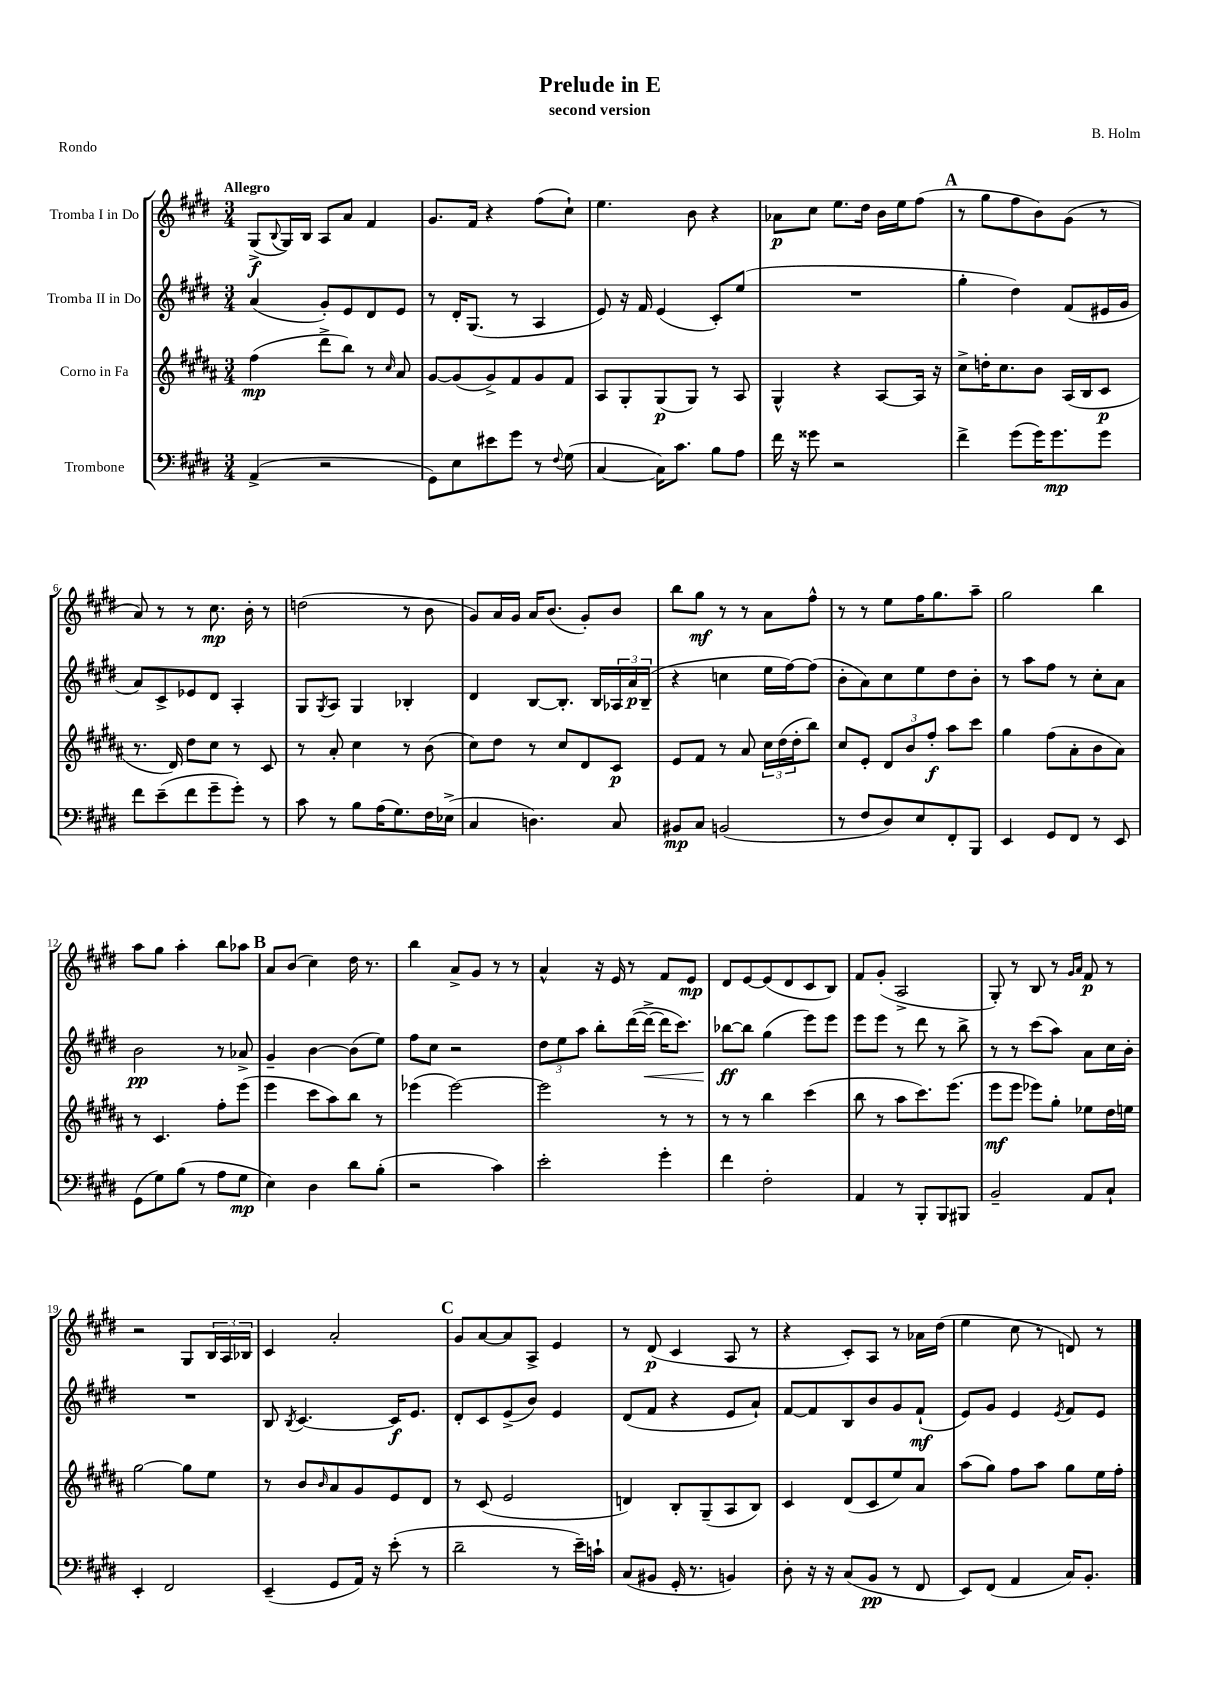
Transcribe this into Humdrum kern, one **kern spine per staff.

**kern	**dynam	**kern	**dynam	**kern	**dynam	**kern	**dynam
*part4	*part4	*part3	*part3	*part2	*part2	*part1	*part1
*staff4	*staff4	*staff3	*staff3	*staff2	*staff2	*staff1	*staff1
*I"Trombone	*	*I"Corno in Fa	*	*I"Tromba II in Do	*	*I"Tromba I in Do	*
*clefF4	*	*clefG2	*	*clefG2	*	*clefG2	*
*k[f#c#g#d#]	*	*k[f#c#g#d#a#]	*	*k[f#c#g#d#]	*	*k[f#c#g#d#]	*
*M3/4	*	*M3/4	*	*M3/4	*	*M3/4	*
=1	=1	=1	=1	=1	=1	=1	=1
!	!	!	!	!	!	!LO:TX:a:B:t=Allegro	!
(4AA^/	.	(4ff#\	mp	(4a/	.	(8G#^/L	f
.	.	.	.	.	.	8qqB/	.
.	.	.	.	.	.	16G#/L)	.
.	.	.	.	.	.	16B/JJ	.
2r	.	8ddd#^\L	.	8g#'/L)	.	8A/L	.
.	.	8bb\J)	.	8e/	.	8a/J	.
.	.	8r	.	8d#/	.	4f#/	.
.	.	16qqcc#/	.	.	.	.	.
.	.	8a#/	.	8e/J	.	.	.
=2	=2	=2	=2	=2	=2	=2	=2
8GG#\L)	.	[8g#/L	.	8r	.	8.g#/L	.
8E\	.	(8g#/]	.	16d#'/KL	.	.	.
.	.	.	.	(8.G#/J	.	16f#/Jk	.
8e#X\	.	8g#^/)	.	.	.	4r	.
8g#\J	.	8f#/	.	8r	.	.	.
8r	.	8g#/	.	4A/	.	(8ff#\L	.
8qqF#/	.	.	.	.	.	.	.
(8G#\	.	8f#/J	.	.	.	8cc#`\J)	.
=3	=3	=3	=3	=3	=3	=3	=3
[4C#/	.	8A#/L	.	8e/)	.	4.ee\	.
.	.	8G#'/	.	16r	.	.	.
.	.	.	.	16f#/	.	.	.
16C#\KL])	.	(8G#/	p	(4e/	.	.	.
8.c#\J	.	.	.	.	.	.	.
.	.	8G#/J)	.	.	.	8b\	.
8B\L	.	8r	.	8c#'/L)	.	4r	.
8A\J	.	8A#/	.	(8ee/J	.	.	.
=4	=4	=4	=4	=4	=4	=4	=4
16f#\	.	4G#^^/	.	2.r	.	8a-X\L	p
16r	.	.	.	.	.	.	.
8g##X\	.	.	.	.	.	8cc#\J	.
2r	.	4r	.	.	.	8.ee\L	.
.	.	.	.	.	.	16dd#\Jk	.
.	.	[8A#/L	.	.	.	16b\LL	.
.	.	.	.	.	.	16ee\J	.
.	.	16A#/Jk]	.	.	.	(8ff#\J	.
.	.	16r	.	.	.	.	.
!!LO:REH:place=s1:t=A
=5	=5	=5	=5	=5	=5	=5	=5
4f#^\	.	8cc#^\L	.	4gg#'\	.	8r	.
.	.	16ddn'\K	.	.	.	8gg#\L	.
.	.	8.cc#\	.	.	.	.	.
(8g#\L	.	.	.	4dd#\)	.	8ff#\	.
16g#\K)	.	8b\J	.	.	.	8b\)	.
8.g#\	mp	.	.	.	.	.	.
.	.	(16A#/LL	.	(8f#/L	.	(8g#\J	.
.	.	16B/J	.	.	.	.	.
8g#\J	.	8c#/J	p	16e#X/L	.	8r	.
.	.	.	.	16g#/JJ	.	.	.
!!LO:LB:g=z
=6	=6	=6	=6	=6	=6	=6	=6
8f#\L	.	8.r	.	8a/L)	.	8a/)	.
(8e~\	.	.	.	8c#^/	.	8r	.
.	.	16d#/)	.	.	.	.	.
8f#\	.	8dd#\L	.	8e-X/	.	8r	.
8g#~\	.	8cc#\J	.	8d#/J	.	8.cc#\	mp
8g#'\J)	.	8r	.	4A'/	.	.	.
.	.	.	.	.	.	16b'\	.
8r	.	8c#/	.	.	.	8r	.
=7	=7	=7	=7	=7	=7	=7	=7
8c#\	.	8r	.	8G#/L	.	(2ddn\	.
.	.	.	.	8qG#/	.	.	.
8r	.	8a#'/	.	8A/J	.	.	.
8B\L	.	4cc#\	.	4G#/	.	.	.
(16A\K	.	.	.	.	.	.	.
8.G#\)	.	.	.	.	.	.	.
.	.	8r	.	4B-X'/	.	8r	.
16F#\L	.	(8b\	.	.	.	8b\	.
(16E-X^\JJ	.	.	.	.	.	.	.
=8	=8	=8	=8	=8	=8	=8	=8
4C#/	.	8cc#\L)	.	4d#/	.	8g#/L)	.
.	.	8dd#\J	.	.	.	16a/L	.
.	.	.	.	.	.	16g#/JJ	.
4.Dn\)	.	8r	.	[8B/L	.	16a/KL	.
.	.	.	.	.	.	(8.b/J	.
.	.	8cc#/L	.	8.B'/J]	.	.	.
.	.	8d#/	.	.	.	8g#'/L)	.
.	.	.	.	16B/LL	.	.	.
8C#/	.	8c#/J	p	24A-X/	.	8b/J	.
.	.	.	.	24a/	p	.	.
.	.	.	.	(24B~/JJ	.	.	.
=9	=9	=9	=9	=9	=9	=9	=9
8BB#X/L	mp	8e/L	.	4r	.	8bb\L	.
8C#/J	.	8f#/J	.	.	.	8gg#\J	mf
(2BBn/	.	8r	.	4ccn\	.	8r	.
.	.	8a#/	.	.	.	8r	.
.	.	24cc#\LL	.	16ee\LL	.	8a\L	.
.	.	(24dd#\	.	.	.	.	.
.	.	.	.	[16ff#\J)	.	.	.
.	.	24dd#'\J	.	.	.	.	.
.	.	8bb\J)	.	(8ff#\J]	.	8ff#^^\J	.
=10	=10	=10	=10	=10	=10	=10	=10
8r	.	8cc#/L	.	8b'\L	.	8r	.
8F#/L	.	8e'/J	.	8a\)	.	8r	.
8D#/)	.	12d#/L	.	8cc#\	.	8ee\L	.
.	.	12b/	.	.	.	.	.
8E/	.	.	.	8ee\	.	16ff#\K	.
.	.	12ff#'/J	f	.	.	.	.
.	.	.	.	.	.	8.gg#\	.
8FF#'/	.	8aa#\L	.	8dd#\	.	.	.
8BBB/J	.	8ccc#\J	.	8b'\J	.	8aa~\J	.
=11	=11	=11	=11	=11	=11	=11	=11
4EE/	.	4gg#\	.	8r	.	2gg#\	.
.	.	.	.	8aa\L	.	.	.
8GG#/L	.	(8ff#\L	.	8ff#\J	.	.	.
8FF#/J	.	8a#'\	.	8r	.	.	.
8r	.	8b\	.	8cc#'\L	.	4bb\	.
8EE/	.	8a#\J)	.	8a\J	.	.	.
!!LO:LB:g=z
=12	=12	=12	=12	=12	=12	=12	=12
(8GG#\L	.	8r	.	2b\	pp	8aa\L	.
8G#\)	.	4.c#/	.	.	.	8gg#\J	.
(8B\J	.	.	.	.	.	4aa'\	.
8r	.	.	.	.	.	.	.
8A\L	.	8ff#'\L	.	8r	.	8bb\L	.
8G#\J	mp	(8eee\J	.	8a-X^/	.	8aa-X\J	.
!!LO:REH:place=s1:t=B
=13	=13	=13	=13	=13	=13	=13	=13
4E\)	.	4eee\	.	4g#~/	.	8a/L	.
.	.	.	.	.	.	(8b/J	.
4D#\	.	8ccc#\L	.	[4b\	.	4cc#\)	.
.	.	8aa#\)	.	.	.	.	.
8d#\L	.	8bb\J	.	(8b\L]	.	16dd#\	.
.	.	.	.	.	.	8.r	.
(8B'\J	.	8r	.	8ee\J)	.	.	.
=14	=14	=14	=14	=14	=14	=14	=14
2r	.	(4eee-X\	.	8ff#\L	.	4bb\	.
.	.	.	.	8cc#\J	.	.	.
.	.	[2eee-\)	.	2r	.	8a^/L	.
.	.	.	.	.	.	8g#/J	.
4c#\)	.	.	.	.	.	8r	.
.	.	.	.	.	.	8r	.
=15	=15	=15	=15	=15	=15	=15	=15
2e'\	.	2eee-\]	.	12dd#\L	.	4a^^/	.
.	.	.	.	12ee\	.	.	.
.	.	.	.	12aa\J	.	.	.
.	.	.	.	8bb'\L	.	16r	.
.	.	.	.	.	.	16e/	.
.	.	.	.	([16ddd#\L	.	8r	.
!	!	!	!	!	!LO:HP:b	!	!
.	.	.	.	16ddd#^\JJ_	<	.	.
4g#'\	.	8r	.	16ddd#\KL]	.	8f#/L	.
.	.	.	.	8.ccc#\J)	.	.	.
.	.	8r	.	.	.	8e/J	mp
=16	=16	=16	=16	=16	=16	=16	=16
4f#\	.	8r	.	[8bb-X\L	ff	8d#/L	.
.	.	8r	.	8bb-\J]	[	[8e/	.
2F#'\	.	4bb\	.	(4gg#\	.	(8e/]	.
.	.	.	.	.	.	8d#/	.
.	.	(4ccc#\	.	8eee\L)	.	8c#/	.
.	.	.	.	8eee\J	.	8B/J)	.
=17	=17	=17	=17	=17	=17	=17	=17
4AA/	.	8bb\	.	8eee\L	.	8f#/L	.
.	.	8r	.	8eee\J	.	(8g#'/J	.
8r	.	8aa#\L	.	8r	.	2A^/	.
8BBB'/L	.	8.ccc#\)	.	8ddd#\	.	.	.
8BBB/	.	.	.	8r	.	.	.
.	.	(8.eee\J	.	.	.	.	.
8BBB#X/J	.	.	.	8bb^\	.	.	.
=18	=18	=18	=18	=18	=18	=18	=18
2BB~/	.	8eee\L	mf	8r	.	8G#'/)	.
.	.	8eee\J	.	8r	.	8r	.
.	.	8eee-X\L)	.	(8ccc#\L	.	8B/	.
.	.	8gg#'\J	.	8aa\J)	.	8r	.
.	.	.	.	.	.	16qqg#/LL	.
.	.	.	.	.	.	16qqa/JJ	.
8AA/L	.	8ee-X\L	.	8a\L	.	8f#/	p
8C#`/J	.	16dd#\L	.	16cc#\L	.	8r	.
.	.	16een\JJ	.	16b'\JJ	.	.	.
!!LO:LB:g=z
=19	=19	=19	=19	=19	=19	=19	=19
4EE'/	.	[2gg#\	.	2.r	.	2r	.
2FF#/	.	.	.	.	.	.	.
.	.	8gg#\L]	.	.	.	8G#/L	.
.	.	8ee\J	.	.	.	24B/L	.
.	.	.	.	.	.	24A/	.
.	.	.	.	.	.	24B-X/JJ	.
=20	=20	=20	=20	=20	=20	=20	=20
(4EE~/	.	8r	.	8B/	.	4c#/	.
.	.	.	.	8qB/	.	.	.
.	.	8b/L	.	[4.c#/	.	.	.
.	.	16qqb/	.	.	.	.	.
8GG#/L	.	8a#/	.	.	.	2a'/	.
16AA/Jk)	.	8g#/	.	.	.	.	.
16r	.	.	.	.	.	.	.
(8e'\	.	8e/	.	16c#/KL]	f	.	.
.	.	.	.	8.e/J	.	.	.
8r	.	8d#/J	.	.	.	.	.
!!LO:REH:place=s1:t=C
=21	=21	=21	=21	=21	=21	=21	=21
2d#~\	.	8r	.	8d#'/L	.	8g#/L	.
.	.	(8c#/	.	8c#/	.	[8a/	.
.	.	2e/	.	(8e^/	.	8a/]	.
.	.	.	.	8b/J)	.	8A^/J	.
8r	.	.	.	4e/	.	4e/	.
16e~\LL)	.	.	.	.	.	.	.
16cn`\JJ	.	.	.	.	.	.	.
=22	=22	=22	=22	=22	=22	=22	=22
(8C#/L	.	4dn/)	.	(8d#/L	.	8r	.
8BB#X/J	.	.	.	8f#/J	.	(8d#/	p
16GG#'/	.	8B'/L	.	4r	.	4c#/	.
8.r	.	.	.	.	.	.	.
.	.	(8G#~/	.	.	.	.	.
4BBn/)	.	8A#/	.	8e/L	.	8A/	.
.	.	8B/J)	.	8a`/J)	.	8r	.
=23	=23	=23	=23	=23	=23	=23	=23
8D#'\	.	4c#/	.	[8f#/L	.	4r	.
16r	.	.	.	8f#/]	.	.	.
16r	.	.	.	.	.	.	.
(8C#/L	.	(8d#/L	.	8B/	.	8c#'/L)	.
8BB/J	pp	8c#/	.	8b/	.	8A/J	.
8r	.	8ee/)	.	8g#/	.	8r	.
8FF#/	.	8a#/J	.	(8f#`/J	mf	16a-X\LL	.
.	.	.	.	.	.	(16dd#\JJ	.
=24	=24	=24	=24	=24	=24	=24	=24
8EE/L)	.	(8aa#\L	.	8e/L)	.	4ee\	.
(8FF#/J	.	8gg#\J)	.	8g#/J	.	.	.
4AA/	.	8ff#\L	.	4e/	.	8cc#\	.
.	.	8aa#\J	.	.	.	8r	.
.	.	.	.	8qe/	.	.	.
16C#/KL)	.	8gg#\L	.	8f#/L	.	8dn/)	.
8.BB'/J	.	.	.	.	.	.	.
.	.	16ee\L	.	8e/J	.	8r	.
.	.	16ff#'\JJ	.	.	.	.	.
==	==	==	==	==	==	==	==
*-	*-	*-	*-	*-	*-	*-	*-
